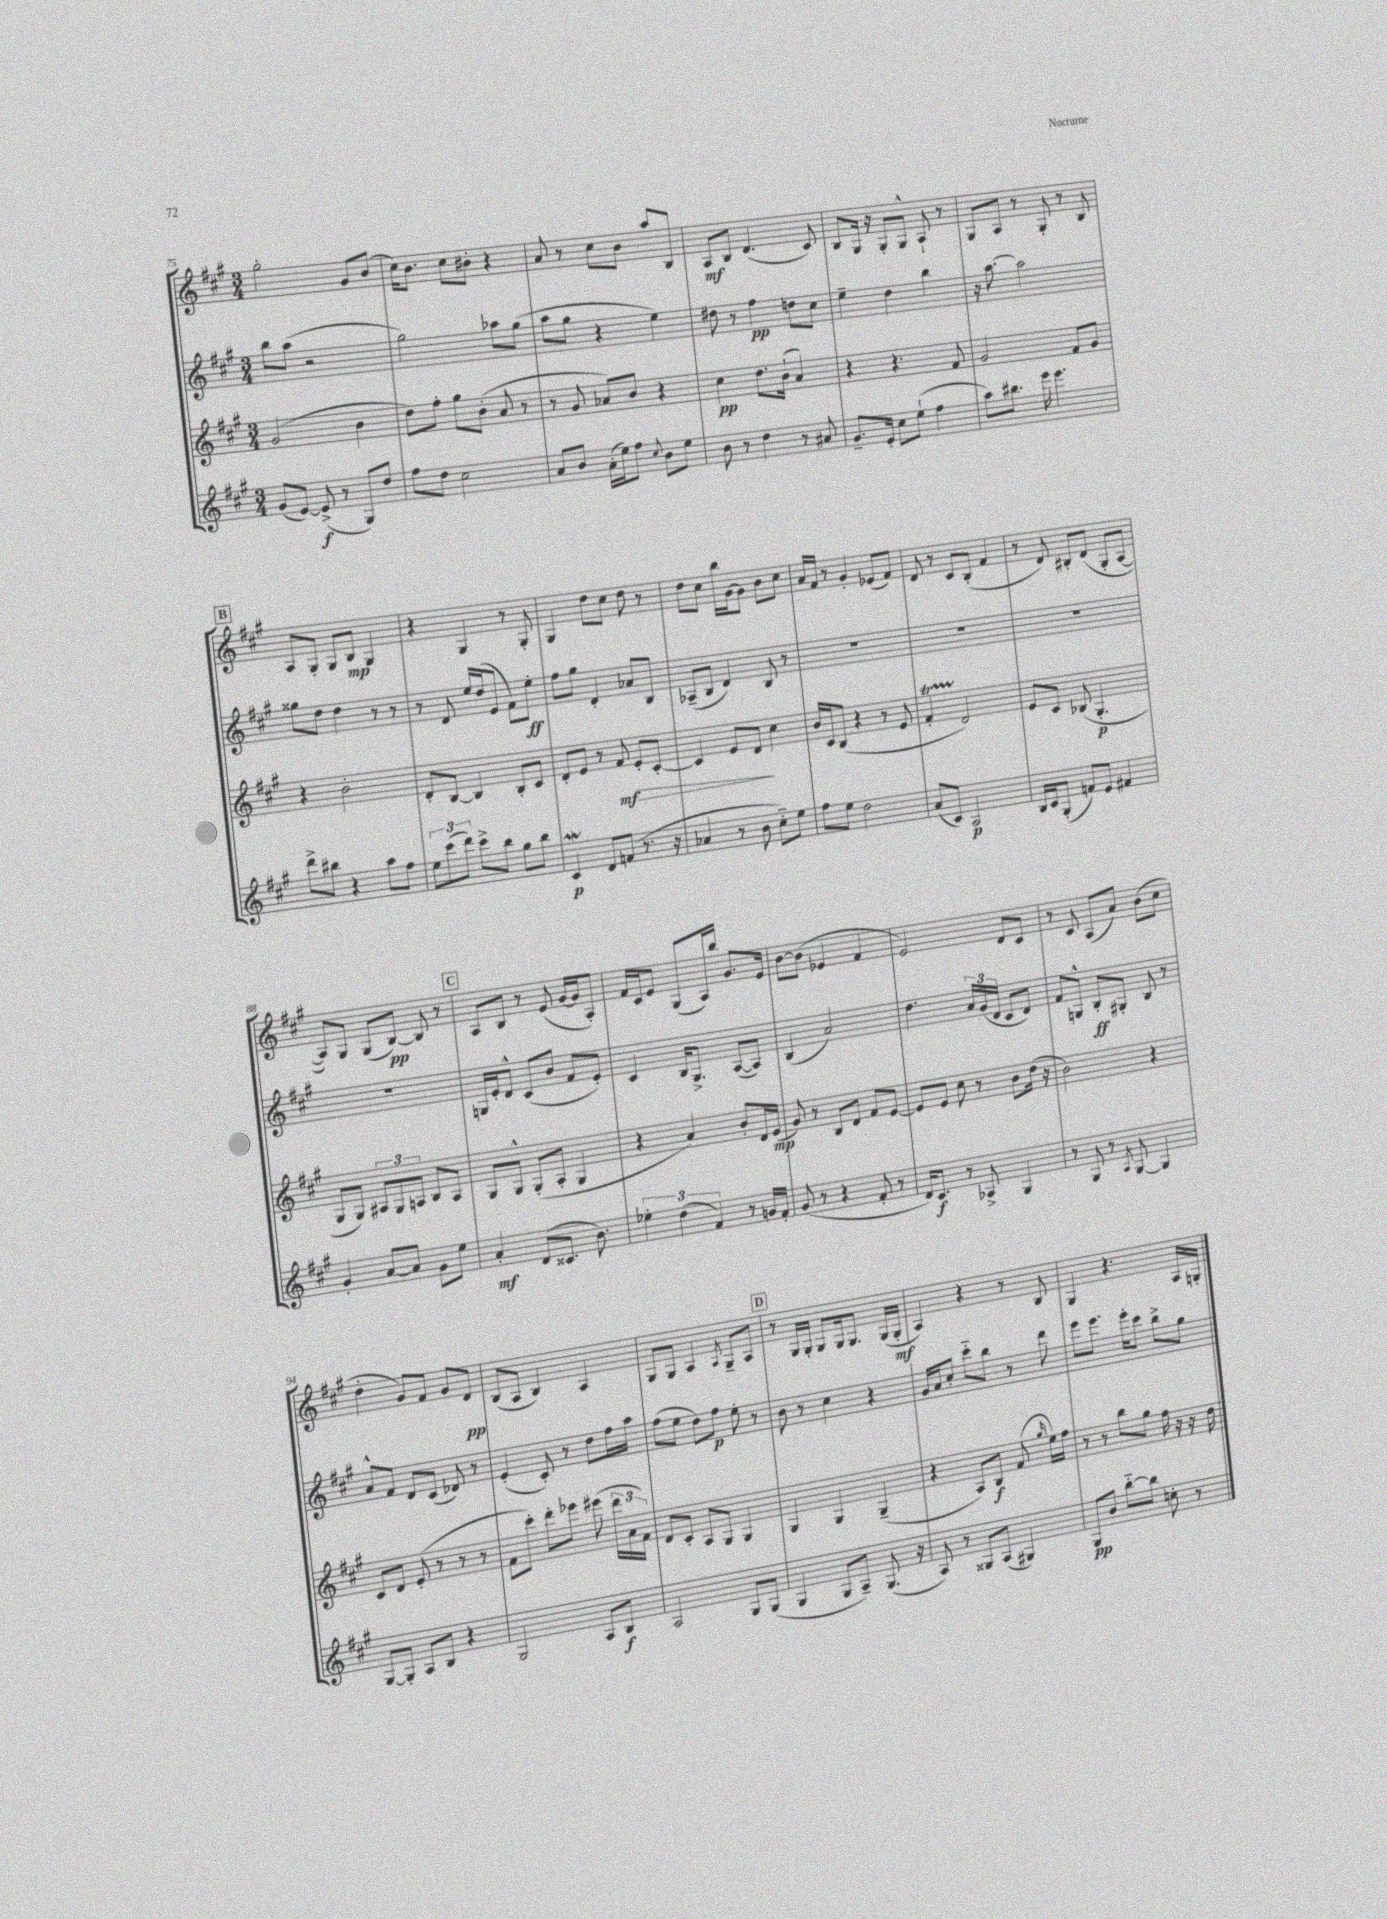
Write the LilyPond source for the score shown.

<<
\new StaffGroup <<
\new Staff = "s0" {
    \clef treble \key a \major \numericTimeSignature \time 3/4
    \autoBeamOff gis''2-. gis'8[ b'8]( |
    cis''16[) b'8.] cis''8[ bis'8]-. r4 |
    a'8 r8 cis''8[ b'8] a''8[ b8] |
    a8[\mf b8] d'4.( cis'8) |
    b8[ gis16] r16 gis8[-. gis8]-^ a8-! r8 |
    gis8[ a8] r8 gis8-. r8 b8 |
    \mark \markup { \box "B" } a8[ gis8]-. gis8[ b8]\mp gis4 |
    r4 gis4 r8 gis8-. |
    gis4 d''8[ cis''8] d''8 r8 |
    d''8[ cis''8] b''16[ gis'16~ gis'8] b'8[ cis''8] |
    a'16[ fis'16] r8 gis'4-. ees'8[( fis'8]) |
    d'8 r8 cis'8[ b8]-.( fis'4 |
    r8 d'8) bis8[-. d'8]( gis8[-. a8]~ |
    a8[) gis8] gis8[( b8]~\pp) b8 r8 |
    \mark \markup { \box "C" } a8[ b8] r8 e'8( gis'16[~ gis'16 a8]-.) |
    fis'16[ cis'16 e'8] gis8[( a16) b''16] gis'8.[ e'16] |
    b'8[~ b'8]( ees'4 fis'4 |
    e'2) d'8[ cis'8] |
    r8 cis'8 a8[( a'8]) b'8[( cis''8] |
    d''4-. gis'8[) fis'8] gis'8[ d'8]\pp |
    b8[( a8] b4) a4 |
    gis8[ gis8] a4 \acciaccatura { a8 } gis8[-- a8] |
    \mark \markup { \box "D" } r8 gis16[ gis16]-. gis8[ gis16 gis8.] gis16[( gis16]-.\mf |
    a4) r4 r8 b8 |
    gis4 r4. a16[ g16]-. \bar "|." |
}
\new Staff = "s1" {
    \clef treble \key a \major \numericTimeSignature \time 3/4
    \autoBeamOff b''8[ a''8]( r2 |
    gis''2) aes''8[ gis''8]( |
    a''8[ gis''8] r4 e''4) |
    dis''8 r8 fis''4\pp d''8[ cis''8] |
    e''4-- d''4 b''4 |
    r16 a''8.~ a''2 |
    \mark \markup { \box "B" } gisis''8[ d''8] d''4 r8 r8 |
    r8 d'8 e''16[ d''16( e'8] fis'8[) e''8]-.\ff |
    fis''8[ gis''8] d'4-. aes'8[ b8] |
    aes8[--( b8] d'4) b8 r8 |
    R2. |
    R2. |
    R2. |
    R2. |
    \mark \markup { \box "C" } g16[ e'16-. d'8]-^ cis'8[( b'8] fis'8[ e'8]-.) |
    cis'4 b16[ gis8.]-> a8[~( a8]) |
    b4( a'2) |
    d''4. \tuplet 3/2 { a'16[ gis'16( d'16] } cis'8[ d'8]) |
    fis'8[ g8]-^ b8[-.\ff gis8]-. b8 r8 |
    a'8[-^ fis'8] d'8[ cis'8]( des'8) r8 |
    e'4-.( cis'8-.) r8 d''8[ fis''16 a''16] |
    fis''8[( e''8] d''8[) fis''8]\p e''8-. r8 |
    \mark \markup { \box "D" } b'8 r8 cis''4 r4 |
    gis'16[ a'16 cis''8]-. cis'''8[-_ b''8] r8 d'''8 |
    e'''8[ e'''8.] e'''16[-. cis'''8] b''8[-> gis''8] \bar "|." |
}
\new Staff = "s2" {
    \clef treble \key a \major \numericTimeSignature \time 3/4
    \autoBeamOff gis'2( b'4 |
    d''8[) fis''8]-. gis''8[ b'8]-.( a'8 r8 |
    r8 gis'8 aes'8[) b'8] r4 |
    cis''4\pp d''8.[ b'16]-!( a'4) |
    r4 r4. fis'8 |
    gis'2 fis'8[ gis'8] |
    \mark \markup { \box "B" } r4 b'2-. |
    d'8[-. b8]~ b4 b8[-. cis'8] |
    d'8[-. e'8] r8 fis'8\mf e'8[-.\> cis'8]~-. |
    cis'4 e'8[ d'8]\! cis''4 |
    b'16[ cis'16 b8]( r4 r8 e'8 |
    fis'4-.\startTrillSpan d'2\stopTrillSpan) |
    e'8[ cis'8] bes8( gis4.-.\p |
    gis8[ gis8]) \tuplet 3/2 { ais8[ gis8 a8] } b8[ a8] |
    \mark \markup { \box "C" } gis8[ gis8]-^ gis8[-.( a8]-. gis4 |
    r4 a'4) b'8[-. d'16 e'16]\mp( |
    gis'8) r8 b8[ d'8] fis'8[ e'8]~ |
    e'8[ e'8] cis''8 r8 b'8[ d''16]( r16 |
    b'2) r4 |
    cis'8[ d'8] e'8-.( r8 r8 r8 |
    fis'8[ cis'''8]-.) d'''8[-. ees'''8] eis'''8( \tuplet 3/2 { d'''16[ a'16 fis'16]) } |
    d'8[ cis'8]-. a8[ gis8] gis4 |
    \mark \markup { \box "D" } gis4 gis4 gis4--( |
    r4 a8[) b8]\f fis'8( \grace { gis''16 } e''16[) fis''16] |
    r8 r8 b''8[ gis''8] fis''16 r16 r16 d''16 \bar "|." |
}
\new Staff = "s3" {
    \clef treble \key a \major \numericTimeSignature \time 3/4
    \autoBeamOff gis'8[( e'8]~) e'8->\f( r8 gis8[) d''8] |
    fis''8[ d''8] cis''2 |
    a'8[ b'8] a'16[-.( e''16) fis''8] \appoggiatura { cis''8 } b'8[ e''8] |
    b'8 r8 d''4 r8 ais'8 |
    gis'8.[-- e'16]-. cis''8[ e''8]-!( fis''4 |
    a''8[) bis''8.] e'''16 e'''4. |
    \mark \markup { \box "B" } d'''8[-> bis''8] r4 a''8[ fis''8] |
    \tuplet 3/2 { e''8[ cis'''8( d'''8]) } cis'''8[-> b''8] gis''8[ b''8] |
    cis'4\mordent\p d'8[ f'8]( r8. r16 |
    aes'4 r8 b'8 cis''8[-_) e''8] |
    fis''8[ e''8] d''2 |
    a'8[( cis'8]) a2\p |
    b16[ cis'16 gis8]-.( f'8[) e'8] fis'4 |
    gis'4-. a'8[~ a'8] gis'8[ e''8] |
    \mark \markup { \box "C" } a'4-.\mf d'8[( cisis'8.] b'8.) |
    \tuplet 3/2 { ees''4-. d''4( fis'4) } r8 g'16[ fis'16]-. |
    gis'8( r8 r4 fis'8-. r8 |
    d'16[) cis'8.]\f r8 aes8-> gis4 |
    r8 gis8 r8 \acciaccatura { a8 } gis8~ gis4 |
    gis8[~ gis8]-. a8[ b8] r4 |
    gis2 a8[ b8]\f |
    a2 gis8[ gis8]( |
    \mark \markup { \box "D" } gis4 gis8[ a8]--) gis8.( r16 |
    a8) r8 gisis8[ a8]( gis4) |
    gis8[\pp b'8] b''8[~-_ b''8] c''8-. r8 \bar "|." |
}
>>
>>
\layout { \context { \Score currentBarNumber = #75 } }
